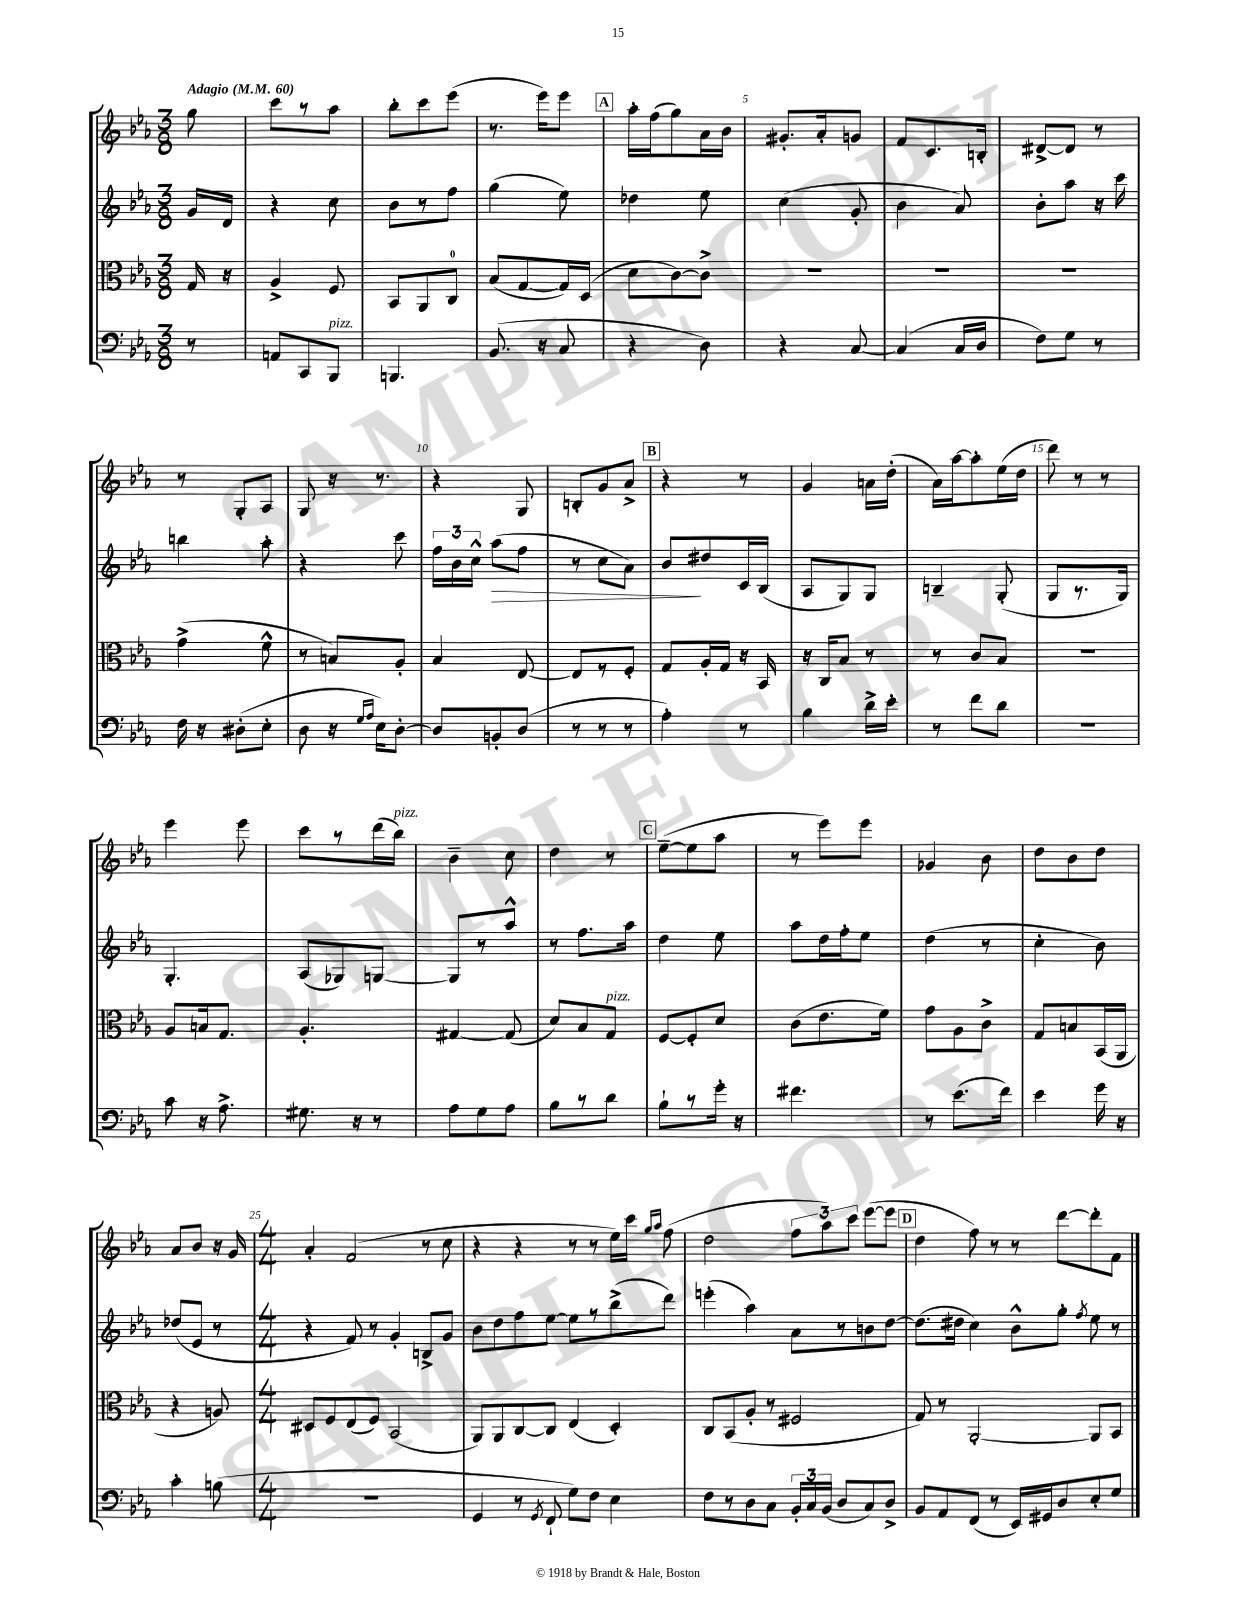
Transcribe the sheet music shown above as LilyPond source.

<<
\new StaffGroup <<
\new Staff = "s0" {
    \clef treble \key ees \major \numericTimeSignature \time 3/8 \partial 8 \tempo "Adagio" 4 = 60
    \autoBeamOff g''8 |
    c'''8[ r8 aes''8] |
    bes''8[-. c'''8 ees'''8]( |
    r8. ees'''16[) ees'''8] |
    \mark \markup { \box "A" } aes''16[-. f''16( g''8) aes'16 bes'16] |
    gis'8.[-. aes'16-. g'8] |
    f'8[ c'8. b16]-. |
    dis'8[~-> dis'8] r8 |
    r8 g8[-. aes8] |
    g8 r16 r8. |
    r4 g8 |
    b8[-. g'8 aes'8]-> |
    \mark \markup { \box "B" } r4 r8 |
    g'4 a'16[ d''16]-.( |
    aes'16[) aes''16~ aes''8-. ees''16( d''16] |
    d'''8) r8 r8 |
    ees'''4 ees'''8 |
    c'''8[ r8 d'''16( bes''16]^\markup { \italic "pizz." }) |
    bes'4-- c''8 |
    d''4 r8 |
    \mark \markup { \box "C" } ees''8[~--( ees''8 aes''8] |
    r8 ees'''8[) ees'''8] |
    ges'4 bes'8 |
    d''8[ bes'8 d''8] |
    aes'8[ bes'8] r16 g'16 |
    \numericTimeSignature \time 4/4 aes'4-. f'2( r8 c''8 |
    r4 r4 r8 r8 ees''16[) c'''16] \grace { g''16[ aes''16] } f''8( |
    d''2 \tuplet 3/2 { f''8[ aes''8) c'''8] } ees'''8[~( ees'''8] |
    \mark \markup { \box "D" } d''4 f''8) r8 r8 d'''8[~ d'''8-. f'8] \bar "|." |
}
\new Staff = "s1" {
    \clef treble \key ees \major \numericTimeSignature \time 3/8 \partial 8
    \autoBeamOff g'16[ d'16] |
    r4 c''8 |
    bes'8[ r8 f''8] |
    g''4( ees''8) |
    \mark \markup { \box "A" } des''4 ees''8 |
    c''4( g'8-. |
    bes'4 aes'8) |
    bes'8[-. aes''8] r16 c'''16 |
    b''4 aes''8-. |
    r4 c'''8 |
    \tuplet 3/2 { f''16[ bes'16 c''16]-^ } aes''8[\>( f''8] |
    r8 c''8[ aes'8]) |
    \mark \markup { \box "B" } bes'8[\! dis''8 c'16 bes16]( |
    aes8[ g8) g8] |
    b4-- g8-.( |
    g8[ r8. g16]) |
    g4.-. |
    aes8[( ges8) g8]~ |
    g8[ r8 aes''8]-^ |
    r8 f''8.[ aes''16] |
    \mark \markup { \box "C" } d''4 ees''8 |
    aes''8[ d''16 f''16-. ees''8] |
    d''4( r8 |
    c''4-. bes'8) |
    des''8[( ees'8] r8 |
    \numericTimeSignature \time 4/4 r4 f'8) r8 g'4-. b8[-> g'8] |
    bes'8[ d''8 f''8 ees''8]~ ees''8[ r8 bes''8->( d'''8]) |
    e'''4-.( aes''4) aes'8[ r8 b'8 d''8]~ |
    \mark \markup { \box "D" } d''8.[( dis''16] c''4) bes'8[-^ g''8]-. \acciaccatura { f''8 } ees''8 r8 \bar "|." |
}
\new Staff = "s2" {
    \clef alto \key ees \major \numericTimeSignature \time 3/8 \partial 8
    \autoBeamOff g16 r16 |
    aes4-> f8 |
    bes,8[ aes,8 c8]-0 |
    bes8[( g8~ g16) d16]( |
    \mark \markup { \box "A" } d'8[ c'8~) c'8]-> |
    R4. |
    R4. |
    R4. |
    g'4->( f'8-^ |
    r8 b8[) aes8]-. |
    bes4 ees8~ |
    ees8[ r8 f8]-. |
    \mark \markup { \box "B" } g8[ aes16-. g16] r16 bes,16 |
    r16 c16[ bes8] r8 |
    r8 c'8[ bes8] |
    R4. |
    aes8[ b16 g8.] |
    aes4.-. |
    gis4~ gis8( |
    d'8[) bes8 g8]^\markup { \italic "pizz." } |
    \mark \markup { \box "C" } f8[~ f8-. d'8] |
    c'8[( ees'8. f'16]) |
    g'8[ aes8 c'8]-> |
    g8[ b8 bes,16( aes,16] |
    r4 a8) |
    \numericTimeSignature \time 4/4 dis8[ f8 ees8( f8]) bes,2( |
    aes,8[) aes,8 c8~ c8] ees4( d4-.) |
    c8[ bes,8( aes8]-. r8 fis2 |
    \mark \markup { \box "D" } g8) r8 aes,2~-. aes,8[ bes,8] \bar "|." |
}
\new Staff = "s3" {
    \clef bass \key ees \major \numericTimeSignature \time 3/8 \partial 8
    \autoBeamOff r8 |
    a,8[ c,8 bes,,8]^\markup { \italic "pizz." } |
    b,,4. |
    bes,8.( r16 c8 |
    \mark \markup { \box "A" } r4 d8) |
    r4 c8~ |
    c4( c16[ d16] |
    f8[) g8] r8 |
    f16 r16 dis8[-.( ees8]-. |
    d8 r16 \grace { g16[ aes16] } ees16[) d8]~-. |
    d8[ b,8-. d8]( |
    r8 r8 r8 |
    \mark \markup { \box "B" } aes4-.) r8 |
    bes4 d'16[-> ees'16]-. |
    r8 f'8[ d'8] |
    R4. |
    c'8 r16 aes8.-> |
    gis8. r16 r8 |
    aes8[ g8 aes8] |
    bes8[ r8 d'8] |
    \mark \markup { \box "C" } bes8[-! r8 g'16]-. r16 |
    fis'4. |
    r8 ees'8.[( f'16]) |
    ees'4 g'16 r16 |
    c'4-. b8( |
    \numericTimeSignature \time 4/4 R1 |
    g,4 r8 \acciaccatura { g,8 } f,8-! g8[) f8] ees4 |
    f8[ r8 d8 c8] \tuplet 3/2 { bes,16[-. c16 bes,16]( } d8[ c8) d8]-> |
    \mark \markup { \box "D" } bes,8[ aes,8 f,8]( r8 ees,16[) gis,16 d8 ees8-. g8] \bar "|." |
}
>>
>>
\layout { \context { \Score \override BarNumber.break-visibility = ##(#f #t #t) barNumberVisibility = #(every-nth-bar-number-visible 5) } }
